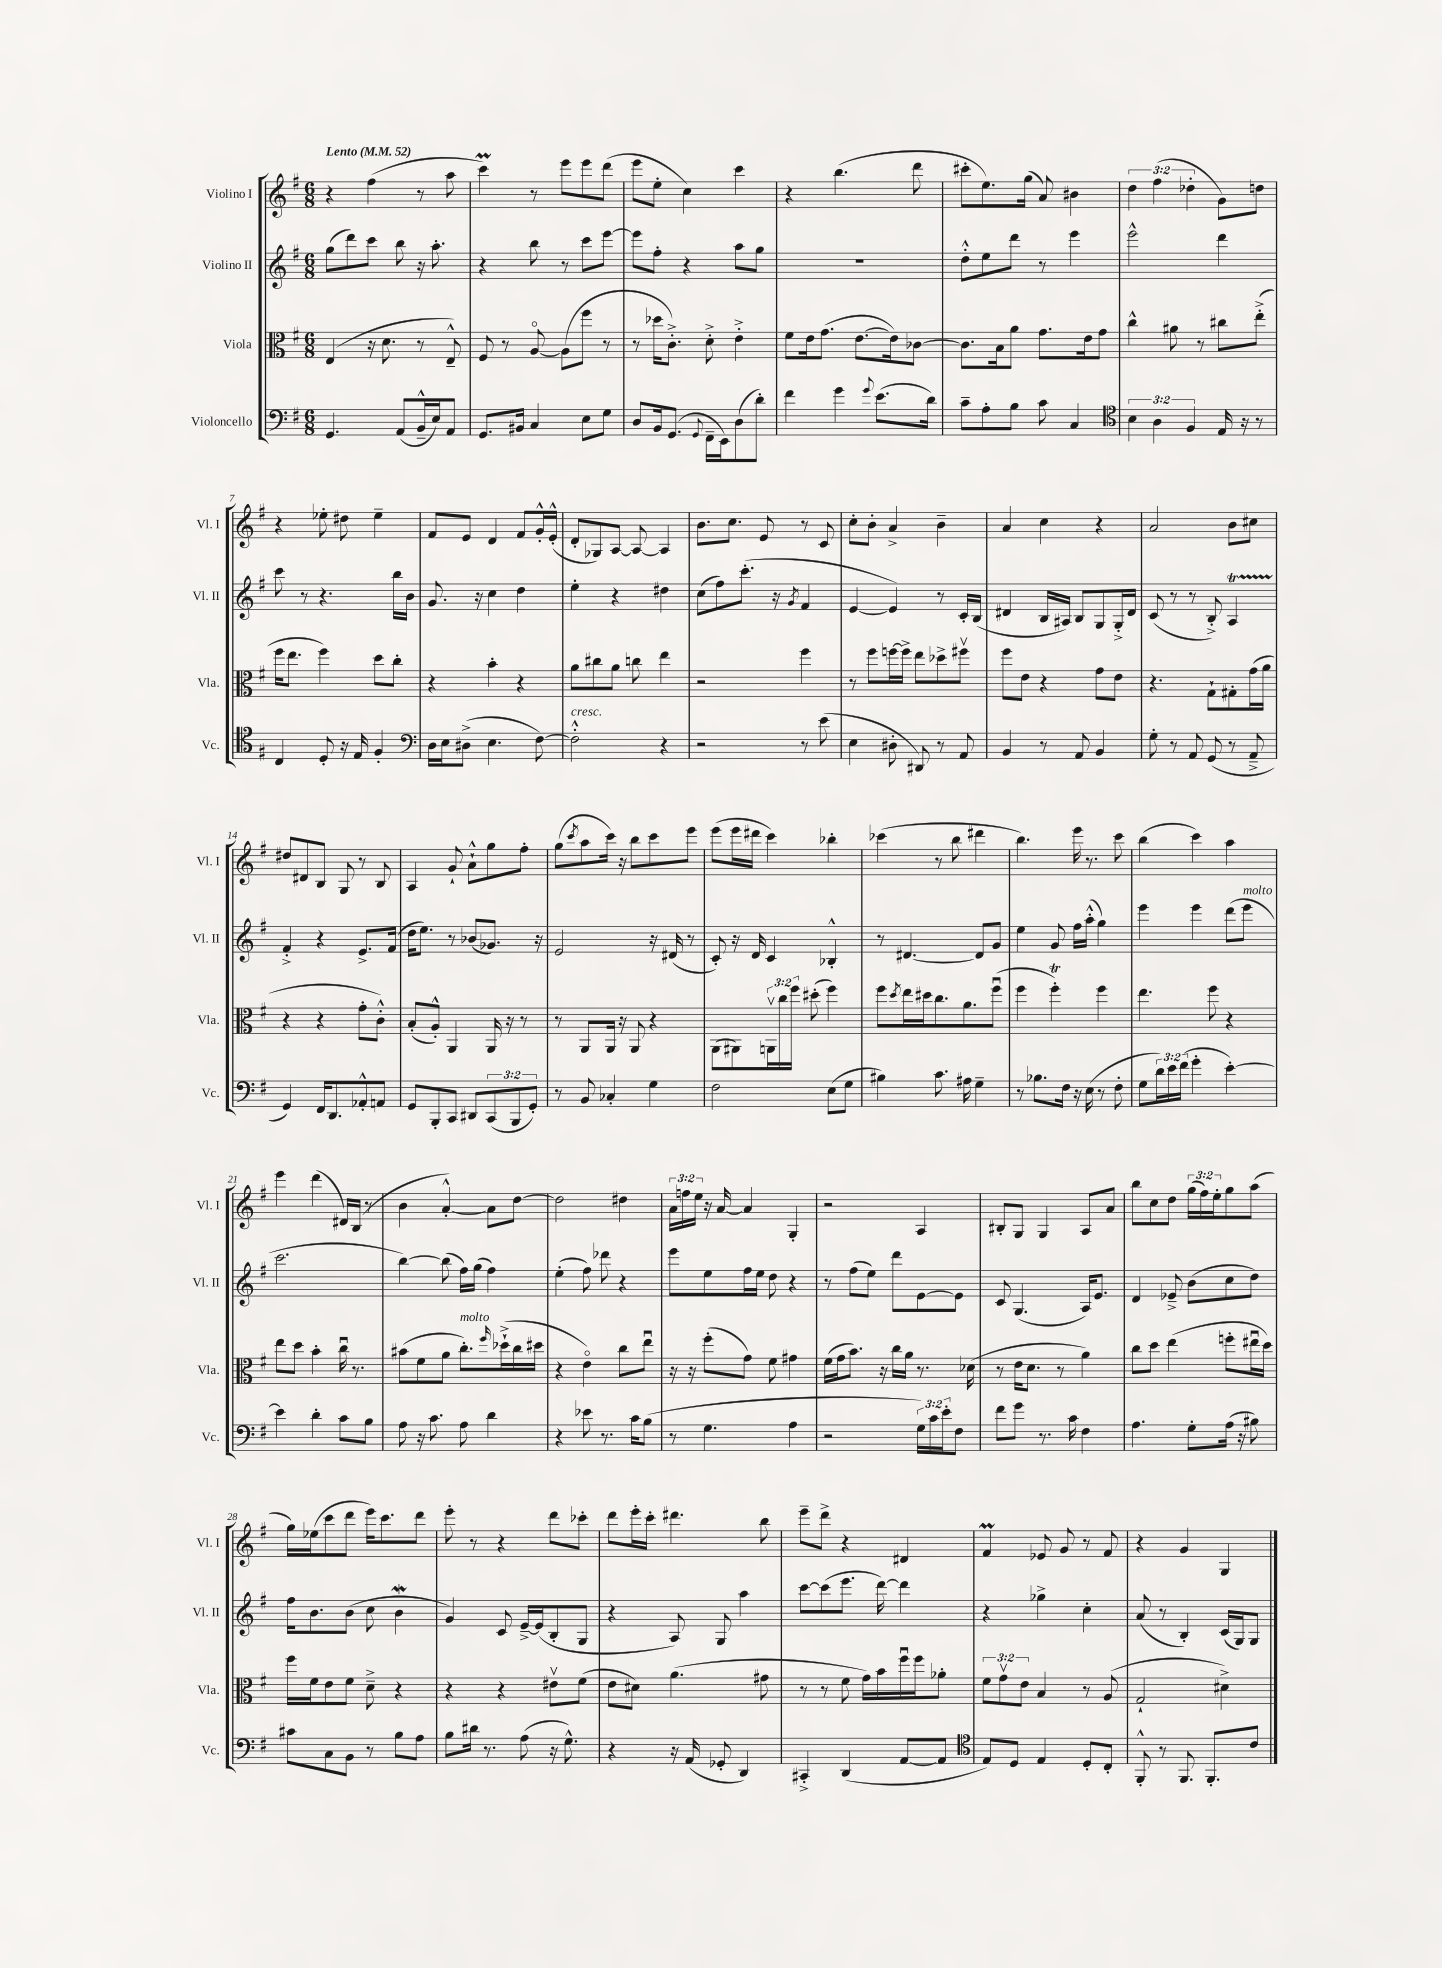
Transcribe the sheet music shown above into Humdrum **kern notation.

**kern	**kern	**kern	**kern
*staff4	*staff3	*staff2	*staff1
*clefF4	*clefC3	*clefG2	*clefG2
*k[f#]	*k[f#]	*k[f#]	*k[f#]
*M6/8	*M6/8	*M6/8	*M6/8
*MM52	*MM52	*MM52	*MM52
4.GG	(4E	(8gg	4r
.	.	8ddd)	.
.	16r	8ccc	(4ff#
.	8.d	.	.
(8AA	.	8bb	.
16BB~^^	8r	16r	8r
16E)	.	8.aa'	.
8AA	8E~^^)	.	8aa
=	=	=	=
8.GG	8F#	4r	4ccc)
.	8r	.	.
16BB#	.	.	.
4C	[8Ao	8bb	8r
.	(8A]	8r	8eee
8E	8ff#	8ccc	8eee
8G	8r	[8eee	(8ddd
=	=	=	=
8D	8r	8eee]	8eee
16BB	16dd-	8ff#'	8ee'
(8.GG	8.c'^)	.	.
.	.	4r	4cc)
8qqGG	.	.	.
16FF#~	8d'^	.	.
16EE)	.	.	.
(8D	4e'^	8aa	4ccc
8d')	.	8gg	.
=	=	=	=
4f#	8f#	2.r	4r
.	16e	.	.
.	(8.g	.	.
4g	.	.	(4.bb
.	[8.e	.	.
8qqg	.	.	.
(8.e	.	.	.
.	16e])	.	.
.	[8c-	.	8ddd
16d)	.	.	.
=	=	=	=
8c~	8.c-]	8dd'^^	8ccc#'
8A'	.	8ee	8.ee)
.	16B	.	.
8B	8a	8ddd	.
.	.	.	(16gg
8c	8.g	8r	8a)
4C	.	4eee	4b#
.	16e	.	.
.	8g	.	.
=	=	=	=
*clefC4	*	*	*
6B	4cc^^	2eee^^	6dd
6A	.	.	(6ff#
.	8a#	.	.
6F#	.	.	6dd-'
.	8r	.	.
16E	8cc#	4ddd	8g)
16r	.	.	.
8r	(8ee'^	.	8dd
=	=	=	=
4C	16ff#	8ccc	4r
.	8.ee	.	.
.	.	8r	.
8D'	4ff#)	4.r	8ee-'
16r	.	.	8dd#
16E	.	.	.
4F#'	8dd	.	4ee-~
.	8cc'	16bb	.
.	.	16b	.
=	=	=	=
*clefF4	*	*	*
16D	4r	8.g	8f#
16E	.	.	.
(8D#^	.	.	8e
.	.	16r	.
4.E	4b'	4cc	4d
.	4r	4dd	8f#
[8F#)	.	.	16g'^^
.	.	.	(16e'^^
=	=	=	=
2F#'^^]	8a	4ee'	8d'
.	8cc#	.	8G-)
.	8a	4r	[8A
.	8cc	.	8A_
4r	4ee	4dd#	4A]
=	=	=	=
2r	2r	(8cc	8.b
.	.	8ff#)	.
.	.	.	8.cc
.	.	(8.ccc'	.
.	.	.	8e
.	.	16r	.
.	.	8qg	.
8r	4ff#	4f#	8r
(8e	.	.	8c
=	=	=	=
4E	8r	[4e	8cc'
.	8ff#	.	8b'
8D#'	[16ff	4e])	4a^
.	16ff^]	.	.
8DD#)	8ee	.	.
8r	8dd-^	8r	4b~
8AA	8ff#v	16c'	.
.	.	(16B	.
=	=	=	=
4BB	8ff#	4d#	4a
.	8e	.	.
8r	4r	16B	4cc
.	.	16A#)	.
8AA	.	8B	.
4BB	8g	8G	4r
.	8e	16G'^	.
.	.	16d#	.
=	=	=	=
8G'	4.r	(8c	2a
8r	.	8r	.
8AA	.	8r	.
(8GG	8G`	8B'^)	.
8r	8G#'	4A	8b
8AA~^	(16g	.	8cc#
.	16a	.	.
=	=	=	=
4GG)	4r	4f#'^	8dd#
.	.	.	8d#
16FF#	4r	4r	8B
8.DD	.	.	.
.	.	.	8G
8AA-'^^	8g'	8.e^	8r
8AA	8c'^^)	.	8B
.	.	(16f#	.
=	=	=	=
8GG	(8B'	16dd	4A
.	.	8.ee)	.
8BBB'	8A'^^)	.	.
8CC	4AA	8r	8g`
8DD#	.	(8b-	8a`^^
(12CC	16AA	8.g-)	8gg
.	16r	.	.
12BBB	.	.	.
.	8r	.	8ff#'
12GG')	.	.	.
.	.	16r	.
=	=	=	=
8r	8r	2e	(8gg
.	.	.	8qccc
8BB	8AA	.	8aa
4C-'	16AA	.	16ccc)
.	16r	.	16r
.	8AA	.	8bb
4G	4r	16r	8ccc
.	.	(16d#	.
.	.	8r	8eee
=	=	=	=
2F#	(8AA	8c')	(8eee
.	8AA#)	16r	16eee
.	.	16d	16ddd#
.	24AAv	4c	4ccc)
.	24cc	.	.
.	24ff#	.	.
.	(8dd#'	.	.
(8E	4ff#)	4B-'^^	4bb-'
8G	.	.	.
=	=	=	=
4B#)	8ff#	8r	(4ccc-
.	8qdd	.	.
.	16ee	[4.d#	.
.	16dd#	.	.
8.c	8.cc	.	8r
.	.	.	8bb
16A#	8.a	.	.
4G~	.	8d#]	4ddd#
.	(8ff#u	8g	.
=	=	=	=
8r	4ff#	4ee	4.bb)
8.B-	.	.	.
.	4ff#')	8g	.
16F#	.	.	.
16r	.	16ff#	16eee
(16E	.	(16aa'^^	8.r
8r	4ff#	4gg)	.
8F#'	.	.	8ccc
=	=	=	=
8G	4.ee	4eee	(4bb
24d)	.	.	.
24e	.	.	.
(24f#	.	.	.
4g'	.	4eee	4ccc)
.	8ff#	.	.
[4e')	4r	(8ddd	4aa
.	.	8eee	.
=	=	=	=
4e]	8ee	2.ccc	4eee
.	8dd	.	.
4d'	4b'	.	(4ddd
8c	16ccu	.	16d#)
.	8.r	.	(16B
8B	.	.	8r
=	=	=	=
8A	(8b#	[4bb)	4b
16r	8f#	.	.
8.c	.	.	.
.	8a	(8bb]	[4a'^^)
8A	8.cc')	16ff#)	.
.	.	(16gg	.
4d	.	4ff#)	8a]
.	16qqff#	.	.
.	(16dd-`^	.	.
.	16cc	.	[8dd
.	16dd#	.	.
=	=	=	=
4r	4r	(4ee'	2dd]
8e-	4eo)	8ff#)	.
8.r	.	8ddd-	.
.	8cc	4r	4dd#
16c	.	.	.
(8B	8eeu	.	.
=	=	=	=
8r	16r	8eee	24a
.	.	.	24ff
.	16r	.	.
.	.	.	24ee
4.G	(8ff#'	8ee	16r
.	.	.	[16a
.	8g)	16ff#	4a]
.	.	16ee	.
.	8f#	8dd	.
4A	4g#	4r	4G'
=	=	=	=
2r	(16f#	8r	2r
.	16g	.	.
.	8.b)	(8ff#	.
.	.	8ee)	.
.	16r	.	.
.	16cc	8ddd	.
.	16a	.	.
24G)	8.r	[8e	4A
24c	.	.	.
24e'	.	.	.
8F#	.	8e]	.
.	(16d-	.	.
=	=	=	=
8f#	8r	8c	8B#'
8g	16e	(4.G	8G
.	8.d	.	.
8.r	.	.	4G
.	8r	.	.
16c	.	.	.
4F#	4a)	16A)	8A
.	.	8.e	.
.	.	.	8a
=	=	=	=
4.A	8cc	4d	8bb
.	8dd	.	8cc
.	(4ee	8e-~^	8dd
8G'	.	(8b	(24gg
.	.	.	24ff#)
.	.	.	24ee'
(16A	8ff'	8cc	8gg
16r	.	.	.
8B#)	16ee#u	8dd)	(8aa
.	16dd)	.	.
=	=	=	=
8c#	16ff#	16ff#	16gg)
.	16f#	8.b	(16ee-
8C	8e	.	8ccc
8BB	8f#	(8b	8ddd
8r	8d~^	8cc	16eee)
.	.	.	8.ccc
8B	4r	4b	.
8A	.	.	8ddd
=	=	=	=
8B	4r	4g)	8eee'
16d#	.	.	8r
8.r	.	.	.
.	4r	8c	4r
(8A	.	[16e~^	.
.	.	(16e]	.
16r	8e#v	8B'	8ddd
8.G^^)	.	.	.
.	(8f#	8G	8ccc-'
=	=	=	=
4r	8e	4r	8ddd
.	8d#)	.	16eee'
.	.	.	16ccc'
16r	(4.a	8A)	4.ddd#
(16AA	.	.	.
8GG-'	.	8G	.
4DD)	.	4aa	.
.	8g#	.	8bb
=	=	=	=
4CC#'^	8r	[8ccc	8eee~
.	8r	(8ccc]	8ddd^
(4DD	8f#	8.eee	4r
.	16g)	.	.
.	16b	[16ddd)	.
[8AA	16ff#u	4ddd]	4d#
.	16ff#	.	.
8AA]	8a-'	.	.
=	=	=	=
*clefC4	*	*	*
8E)	12f#	4r	4f#
.	12gv	.	.
8D	.	.	.
.	12e	.	.
4E	4B	4gg-^	8e-
.	.	.	8g
8D'	8r	4cc'	8r
8C'	(8A	.	8f#
=	=	=	=
8FF#'^^	2G`	(8a	4r
8r	.	8r	.
8.FF#	.	4B')	4g
8.FF#'	.	.	.
.	4d#^)	(16c	4G
.	.	16G)	.
8c	.	8G	.
==	==	==	==
*-	*-	*-	*-
